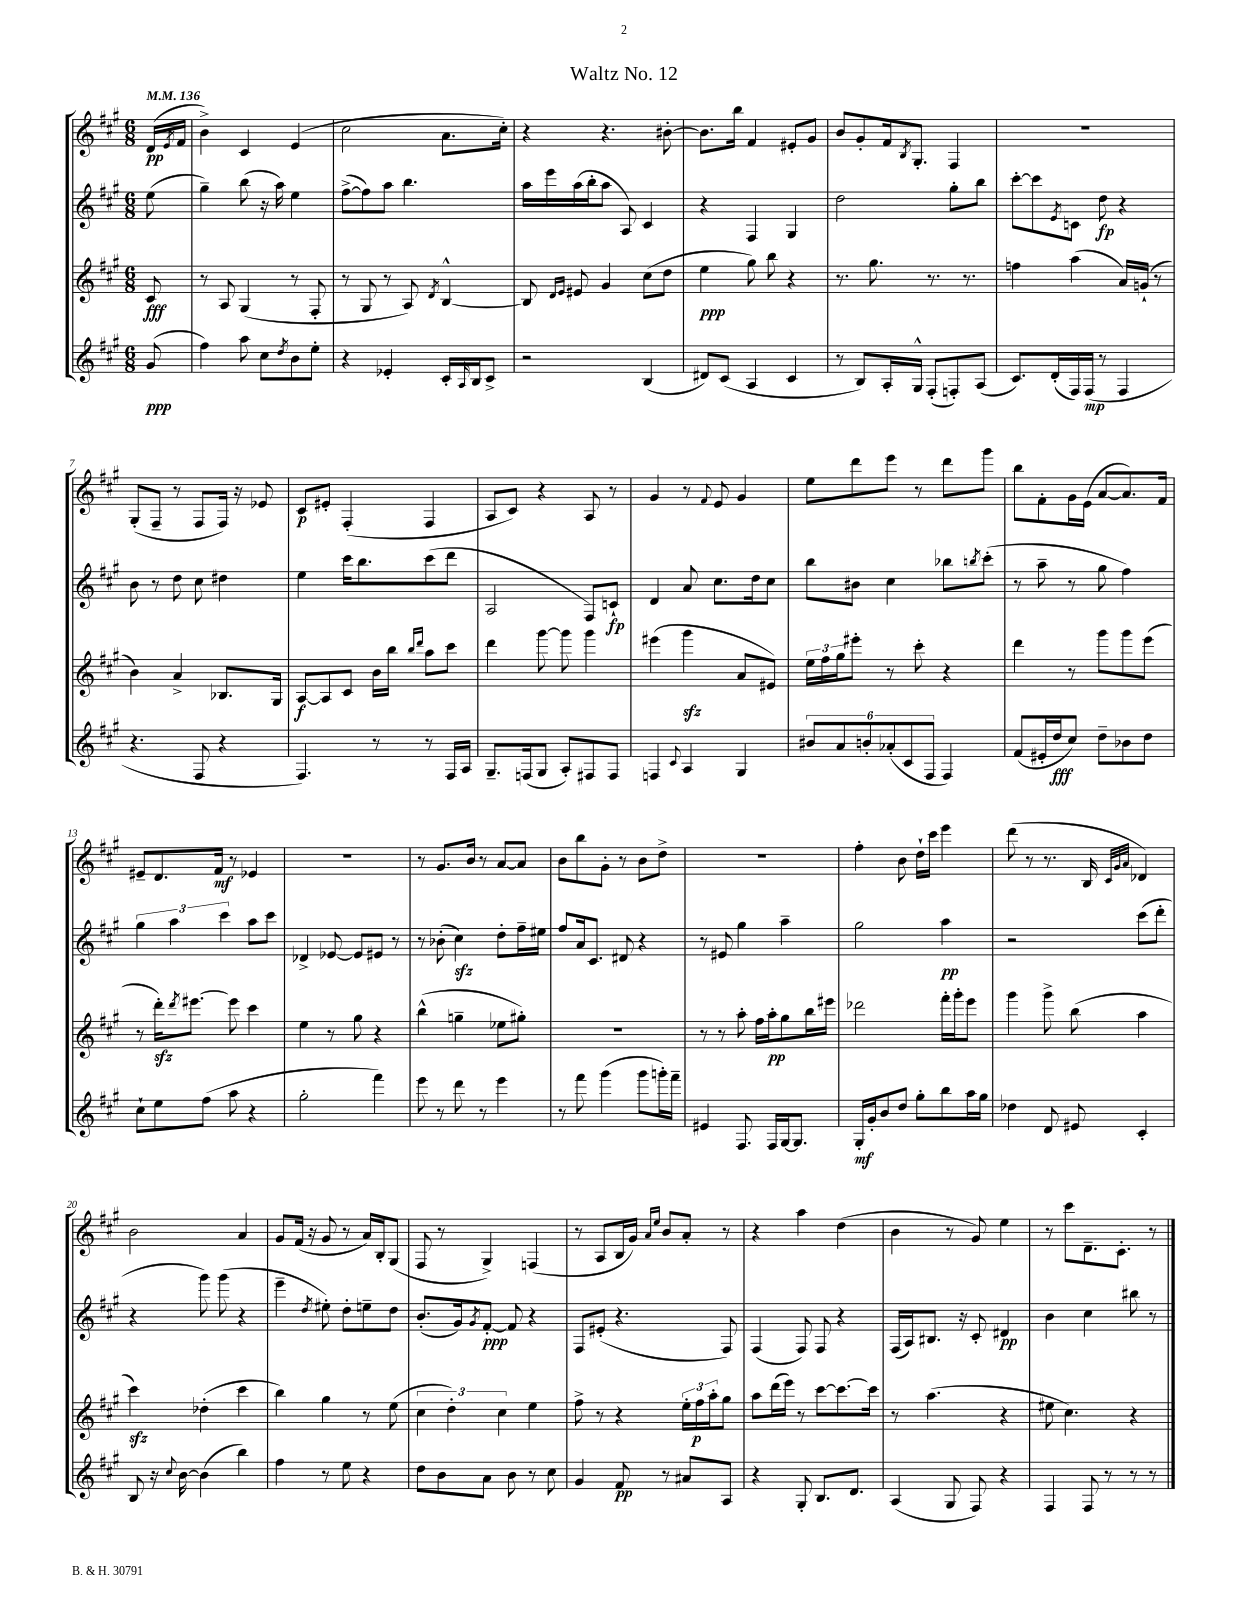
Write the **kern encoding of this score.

**kern	**dynam	**kern	**dynam	**kern	**dynam	**kern	**dynam
*part4	*part4	*part3	*part3	*part2	*part2	*part1	*part1
*staff4	*staff4	*staff3	*staff3	*staff2	*staff2	*staff1	*staff1
*clefG2	*	*clefG2	*	*clefG2	*	*clefG2	*
*k[f#c#g#]	*	*k[f#c#g#]	*	*k[f#c#g#]	*	*k[f#c#g#]	*
*M6/8	*	*M6/8	*	*M6/8	*	*M6/8	*
*MM136	*	*MM136	*	*MM136	*	*MM136	*
=	=	=	=	=	=	=	=
(8g#/	ppp	8c#/	fff	(8ee\	.	(16d/LL	pp
.	.	.	.	.	.	8qe/	.
.	.	.	.	.	.	16f#/JJ	.
=1	=1	=1	=1	=1	=1	=1	=1
4ff#\)	.	8r	.	4gg#~\)	.	4b^\)	.
.	.	8A/	.	.	.	.	.
8aa\	.	(4G#/	.	(8bb\	.	4c#/	.
8cc#\L	.	.	.	16r	.	.	.
.	.	.	.	16aa\)	.	.	.
8qdd/	.	.	.	.	.	.	.
8b\	.	8r	.	4ee\	.	(4e/	.
8ee'\J	.	8F#'/	.	.	.	.	.
=2	=2	=2	=2	=2	=2	=2	=2
4r	.	8r	.	([8ff#^\L	.	2cc#\	.
.	.	8G#/	.	8ff#\])	.	.	.
4e-X'/	.	8r	.	8aa\J	.	.	.
.	.	8A/)	.	4.bb\	.	.	.
.	.	8qd/	.	.	.	.	.
16c#'/LL	.	[4B^^/	.	.	.	8.a\L	.
16qqA/	.	.	.	.	.	.	.
16B/J	.	.	.	.	.	.	.
8c#^/J	.	.	.	.	.	.	.
.	.	.	.	.	.	16cc#'\Jk)	.
=3	=3	=3	=3	=3	=3	=3	=3
2r	.	8B/]	.	16aa\LL	.	4r	.
.	.	.	.	16eee\	.	.	.
.	.	16qqd/LL	.	.	.	.	.
.	.	16qqe/JJ	.	.	.	.	.
.	.	8e#X/	.	(16aa\	.	.	.
.	.	.	.	16bb'\J	.	.	.
.	.	4g#/	.	8aa\J	.	4.r	.
.	.	.	.	8A/)	.	.	.
(4B/	.	(8cc#\L	.	4c#/	.	.	.
.	.	8dd\J	.	.	.	[8b#X'\	.
=4	=4	=4	=4	=4	=4	=4	=4
8d#X/L)	.	4ee\	ppp	4r	.	8.b#\L]	.
(8c#/J	.	.	.	.	.	.	.
.	.	.	.	.	.	16bb\Jk	.
4A/	.	8gg#\)	.	4F#/	.	4f#/	.
.	.	8bb\	.	.	.	.	.
4c#/	.	4r	.	4G#/	.	8e#X'/L	.
.	.	.	.	.	.	8g#/J	.
=5	=5	=5	=5	=5	=5	=5	=5
8r	.	8.r	.	2dd\	.	8b/L	.
8B/L)	.	.	.	.	.	8g#'/	.
.	.	8.gg#\	.	.	.	.	.
16A'/L	.	.	.	.	.	16f#/k	.
.	.	.	.	.	.	8qB/	.
16G#^^/JJ	.	.	.	.	.	8.G#'/J	.
(8F#'/L	.	8.r	.	.	.	.	.
8Fn'/)	.	.	.	8gg#'\L	.	4F#/	.
.	.	8.r	.	.	.	.	.
(8A/J	.	.	.	8bb\J	.	.	.
=6	=6	=6	=6	=6	=6	=6	=6
8.c#/L)	.	4ffn\	.	[8ccc#'\L	.	2.r	.
.	.	.	.	8ccc#\]	.	.	.
(16d'/L	.	.	.	.	.	.	.
.	.	.	.	8qe/	.	.	.
16F#/)	.	(4aa\	.	8cn\J	.	.	.
(16F#/JJ	mp	.	.	.	.	.	.
8r	.	.	.	8dd\	fp	.	.
4F#/	.	16a/LL)	.	4r	.	.	.
.	.	(16gn`/JJ	.	.	.	.	.
.	.	8r	.	.	.	.	.
!!LO:LB:g=z
=7	=7	=7	=7	=7	=7	=7	=7
4.r	.	4b\)	.	8b\	.	(8G#'/L	.
.	.	.	.	8r	.	8F#~/J	.
.	.	4a^/	.	8dd\	.	8r	.
8F#/	.	.	.	8cc#\	.	8F#/L	.
4r	.	8.B-X/L	.	4dd#X\	.	16F#/Jk)	.
.	.	.	.	.	.	16r	.
.	.	.	.	.	.	8e-X/	.
.	.	16G#/Jk	.	.	.	.	.
=8	=8	=8	=8	=8	=8	=8	=8
4.F#/)	.	[8A/L	f	4ee\	.	8c#/L	p
.	.	8A/]	.	.	.	8e#X'/J	.
.	.	8c#/J	.	16ccc#\KL	.	(4F#'/	.
.	.	.	.	8.bb\	.	.	.
8r	.	16b\LL	.	.	.	.	.
.	.	16bb\JJ	.	.	.	.	.
.	.	16qqbb/LL	.	.	.	.	.
.	.	16qqddd/JJ	.	.	.	.	.
8r	.	8aa\L	.	(8ccc#\	.	4F#/	.
16F#/LL	.	8ccc#\J	.	8ddd\J	.	.	.
16A/JJ	.	.	.	.	.	.	.
=9	=9	=9	=9	=9	=9	=9	=9
8.G#~/L	.	4ddd\	.	2A/	.	8A/L	.
.	.	.	.	.	.	8c#/J)	.
(16Fn/k	.	.	.	.	.	.	.
8G#/J	.	[8ggg#\	.	.	.	4r	.
8A'/L)	.	8ggg#\]	.	.	.	.	.
8F#X/	.	4ggg#\	.	8F#/L)	.	8A/	.
8F#/J	.	.	.	8cn`/J	fp	8r	.
=10	=10	=10	=10	=10	=10	=10	=10
4Fn/	.	(4eee#X\	.	4d/	.	4g#/	.
8qqc#/	.	.	.	.	.	.	.
4A/	.	4ggg#zz\	.	8a/	.	8r	.
.	.	.	.	.	.	8qqf#/	.
.	.	.	.	8.cc#\L	.	8e/	.
4G#/	.	8a/L	.	.	.	4g#/	.
.	.	.	.	16dd\k	.	.	.
.	.	8e#X/J)	.	8cc#\J	.	.	.
=11	=11	=11	=11	=11	=11	=11	=11
12b#X/L	.	24ee\LL	.	8bb\L	.	8ee\L	.
.	.	24ff#\	.	.	.	.	.
12a/	.	24gg#\J	.	.	.	.	.
.	.	8eee#X'\J	.	8b#X\J	.	8ddd\	.
12bn'/	.	.	.	.	.	.	.
(12a-X'/	.	8r	.	4cc#\	.	8eee\J	.
12c#/	.	.	.	.	.	.	.
.	.	8ccc#'\	.	.	.	8r	.
12F#/J	.	.	.	.	.	.	.
4F#/)	.	4r	.	8bb-X\L	.	8ddd\L	.
.	.	.	.	8qbbn/	.	.	.
.	.	.	.	(8ccc#'\J	.	8ggg#\J	.
=12	=12	=12	=12	=12	=12	=12	=12
(8f#/L	.	4ddd\	.	8r	.	8bb\L	.
16e#X'/L	.	.	.	8aa~\	.	8f#'\	.
16dd/J	fff	.	.	.	.	.	.
8cc#/J)	.	8r	.	8r	.	16g#\L	.
.	.	.	.	.	.	(16e\JJ	.
8dd~\L	.	8ggg#\L	.	8gg#\	.	[8a/L	.
8b-X\	.	8ggg#\	.	4ff#\)	.	8.a/])	.
8dd\J	.	(8eee\J	.	.	.	.	.
.	.	.	.	.	.	16f#/Jk	.
!!LO:LB:g=z
=13	=13	=13	=13	=13	=13	=13	=13
8cc#`\L	.	8r	.	6gg#\	.	8e#X~/L	.
8ee\	.	16dddzz'\KL)	.	.	.	8.d/	.
.	.	.	.	6aa\	.	.	.
.	.	8qddd/	.	.	.	.	.
.	.	[8.eee#X\J	.	.	.	.	.
(8ff#\J	.	.	.	.	.	.	.
.	.	.	.	.	.	16f#/Jk	mf
.	.	.	.	6ccc#\	.	.	.
8aa\	.	8eee#\]	.	.	.	8r	.
4r	.	4ccc#\	.	8aa\L	.	4e-X/	.
.	.	.	.	8ccc#\J	.	.	.
=14	=14	=14	=14	=14	=14	=14	=14
2gg#'\	.	4ee\	.	4d-X^/	.	2.r	.
.	.	8r	.	[8e-X/	.	.	.
.	.	8gg#\	.	8e-/L]	.	.	.
4fff#\)	.	4r	.	8e#X/J	.	.	.
.	.	.	.	8r	.	.	.
=15	=15	=15	=15	=15	=15	=15	=15
8eee\	.	(4bb^^\	.	8r	.	8r	.
8r	.	.	.	(8b-X'\	.	8.g#/L	.
8ddd\	.	4ggn~\	.	4cc#zz\)	.	.	.
.	.	.	.	.	.	16b/Jk	.
8r	.	.	.	.	.	8r	.
4eee\	.	8ee-X\L	.	8dd'\L	.	[8a/L	.
.	.	8gg#X'\J)	.	16ff#~\L	.	8a/J]	.
.	.	.	.	16ee#X\JJ	.	.	.
=16	=16	=16	=16	=16	=16	=16	=16
8r	.	2.r	.	8ff#/L	.	8b\L	.
8fff#\	.	.	.	16a/k	.	8bb\	.
.	.	.	.	8.c#/J	.	.	.
(4ggg#\	.	.	.	.	.	8g#'\J	.
.	.	.	.	8d#X/	.	8r	.
8ggg#\L	.	.	.	4r	.	8b\L	.
16gggn'\L)	.	.	.	.	.	8dd^\J	.
16fff#~\JJ	.	.	.	.	.	.	.
=17	=17	=17	=17	=17	=17	=17	=17
4e#X/	.	8r	.	8r	.	2.r	.
.	.	8r	.	8e#X/	.	.	.
8.F#/	.	8aa'\	.	4gg#\	.	.	.
.	.	16ff#\LL	.	.	.	.	.
16F#/LL	.	16aa'\J	pp	.	.	.	.
[16G#/J	.	8gg#\	.	4aa~\	.	.	.
8.G#/J]	.	.	.	.	.	.	.
.	.	16bb\L	.	.	.	.	.
.	.	16eee#X\JJ	.	.	.	.	.
=18	=18	=18	=18	=18	=18	=18	=18
16G#'/LL	mf	2ddd-X\	.	2gg#\	.	4ff#'\	.
16g#'/J	.	.	.	.	.	.	.
8b/	.	.	.	.	.	.	.
8dd/J	.	.	.	.	.	8b\	.
8gg#'\L	.	.	.	.	.	16dd`\LL	.
.	.	.	.	.	.	16ccc#\JJ	.
8bb\	.	16fff#'\LL	.	4aa\	pp	4eee\	.
.	.	16ggg#'\J	.	.	.	.	.
16aa\L	.	8eee\J	.	.	.	.	.
16gg#\JJ	.	.	.	.	.	.	.
=19	=19	=19	=19	=19	=19	=19	=19
4dd-X\	.	4ggg#\	.	2r	.	(8ddd\	.
.	.	.	.	.	.	8r	.
8d/	.	8ggg#^\	.	.	.	8.r	.
8e#X/	.	(8bb\	.	.	.	.	.
.	.	.	.	.	.	16B/	.
.	.	.	.	.	.	32qqc#/LLL	.
.	.	.	.	.	.	32qqg#/	.
.	.	.	.	.	.	32qqa/JJJ	.
4c#'/	.	4aa\	.	(8ccc#\L	.	4d-X/)	.
.	.	.	.	8ddd'\J	.	.	.
!!LO:LB:g=z
=20	=20	=20	=20	=20	=20	=20	=20
8B/	.	4ccc#zz\)	.	4r	.	2b\	.
16r	.	.	.	.	.	.	.
8qqcc#/	.	.	.	.	.	.	.
[16b\	.	.	.	.	.	.	.
(4b\]	.	(4dd-X'\	.	8ggg#\)	.	.	.
.	.	.	.	(8ggg#\	.	.	.
4bb\)	.	4ccc#\	.	4r	.	4a/	.
=21	=21	=21	=21	=21	=21	=21	=21
4ff#\	.	4bb\)	.	4eee~\	.	8g#/L	.
.	.	.	.	.	.	(16f#/Jk	.
.	.	.	.	.	.	16r	.
.	.	.	.	8qdd/	.	.	.
8r	.	4gg#\	.	8ee#X'\)	.	8g#/	.
8ee\	.	.	.	8dd'\L	.	8r	.
4r	.	8r	.	8een~\	.	16a/LL)	.
.	.	.	.	.	.	16B'/J	.
.	.	(8ee\	.	8dd\J	.	(8G#/J	.
=22	=22	=22	=22	=22	=22	=22	=22
8dd\L	.	6cc#\	.	(8.b'/L	.	8F#/	.
8b\	.	.	.	.	.	8r	.
.	.	6dd'\)	.	.	.	.	.
.	.	.	.	16g#/k)	.	.	.
.	.	.	.	8qg#/	.	.	.
8a\J	.	.	.	[8f#'/J	ppp	4G#^/)	.
.	.	6cc#\	.	.	.	.	.
8b\	.	.	.	8f#/]	.	.	.
8r	.	4ee\	.	4r	.	(4Fn/	.
8cc#\	.	.	.	.	.	.	.
=23	=23	=23	=23	=23	=23	=23	=23
4g#/	.	8ff#^\	.	8F#/L	.	8r	.
.	.	8r	.	(8e#X'/J	.	8A/L	.
8f#/	pp	4r	.	4.r	.	16B/L	.
.	.	.	.	.	.	16g#/JJ)	.
.	.	.	.	.	.	16qqa/LL	.
.	.	.	.	.	.	16qqee/JJ	.
8r	.	.	.	.	.	8b/L	.
8a#X/L	.	24ee'\LL	.	.	.	8a'/J	.
.	.	24ff#\	p	.	.	.	.
.	.	24aa'\J	.	.	.	.	.
8A/J	.	8gg#\J	.	8F#/)	.	8r	.
=24	=24	=24	=24	=24	=24	=24	=24
4r	.	8aa\L	.	(4F#/	.	4r	.
.	.	(16ddd\L	.	.	.	.	.
.	.	16eee\JJ)	.	.	.	.	.
8G#'/	.	8r	.	8F#/)	.	4aa\	.
8.B/L	.	[8ccc#\L	.	8F#/	.	.	.
.	.	8.ccc#\_	.	4r	.	(4dd\	.
8.d/J	.	.	.	.	.	.	.
.	.	16ccc#\Jk]	.	.	.	.	.
=25	=25	=25	=25	=25	=25	=25	=25
(4A/	.	8r	.	(16F#/LL	.	4b\	.
.	.	.	.	16A/J)	.	.	.
.	.	(4.aa\	.	8.B#X/J	.	.	.
8G#/	.	.	.	.	.	8r	.
.	.	.	.	16r	.	.	.
8F#/)	.	.	.	8c#'/	.	8g#/)	.
4r	.	4r	.	4d#X/	pp	4ee\	.
=26	=26	=26	=26	=26	=26	=26	=26
4F#/	.	8ee#X\	.	4b\	.	8r	.
.	.	4.cc#\)	.	.	.	8ccc#\L	.
8F#/	.	.	.	4cc#\	.	8.d~\	.
8r	.	.	.	.	.	.	.
.	.	.	.	.	.	8.c#'\J	.
8r	.	4r	.	8bb#X\	.	.	.
8r	.	.	.	8r	.	8r	.
==	==	==	==	==	==	==	==
*-	*-	*-	*-	*-	*-	*-	*-
